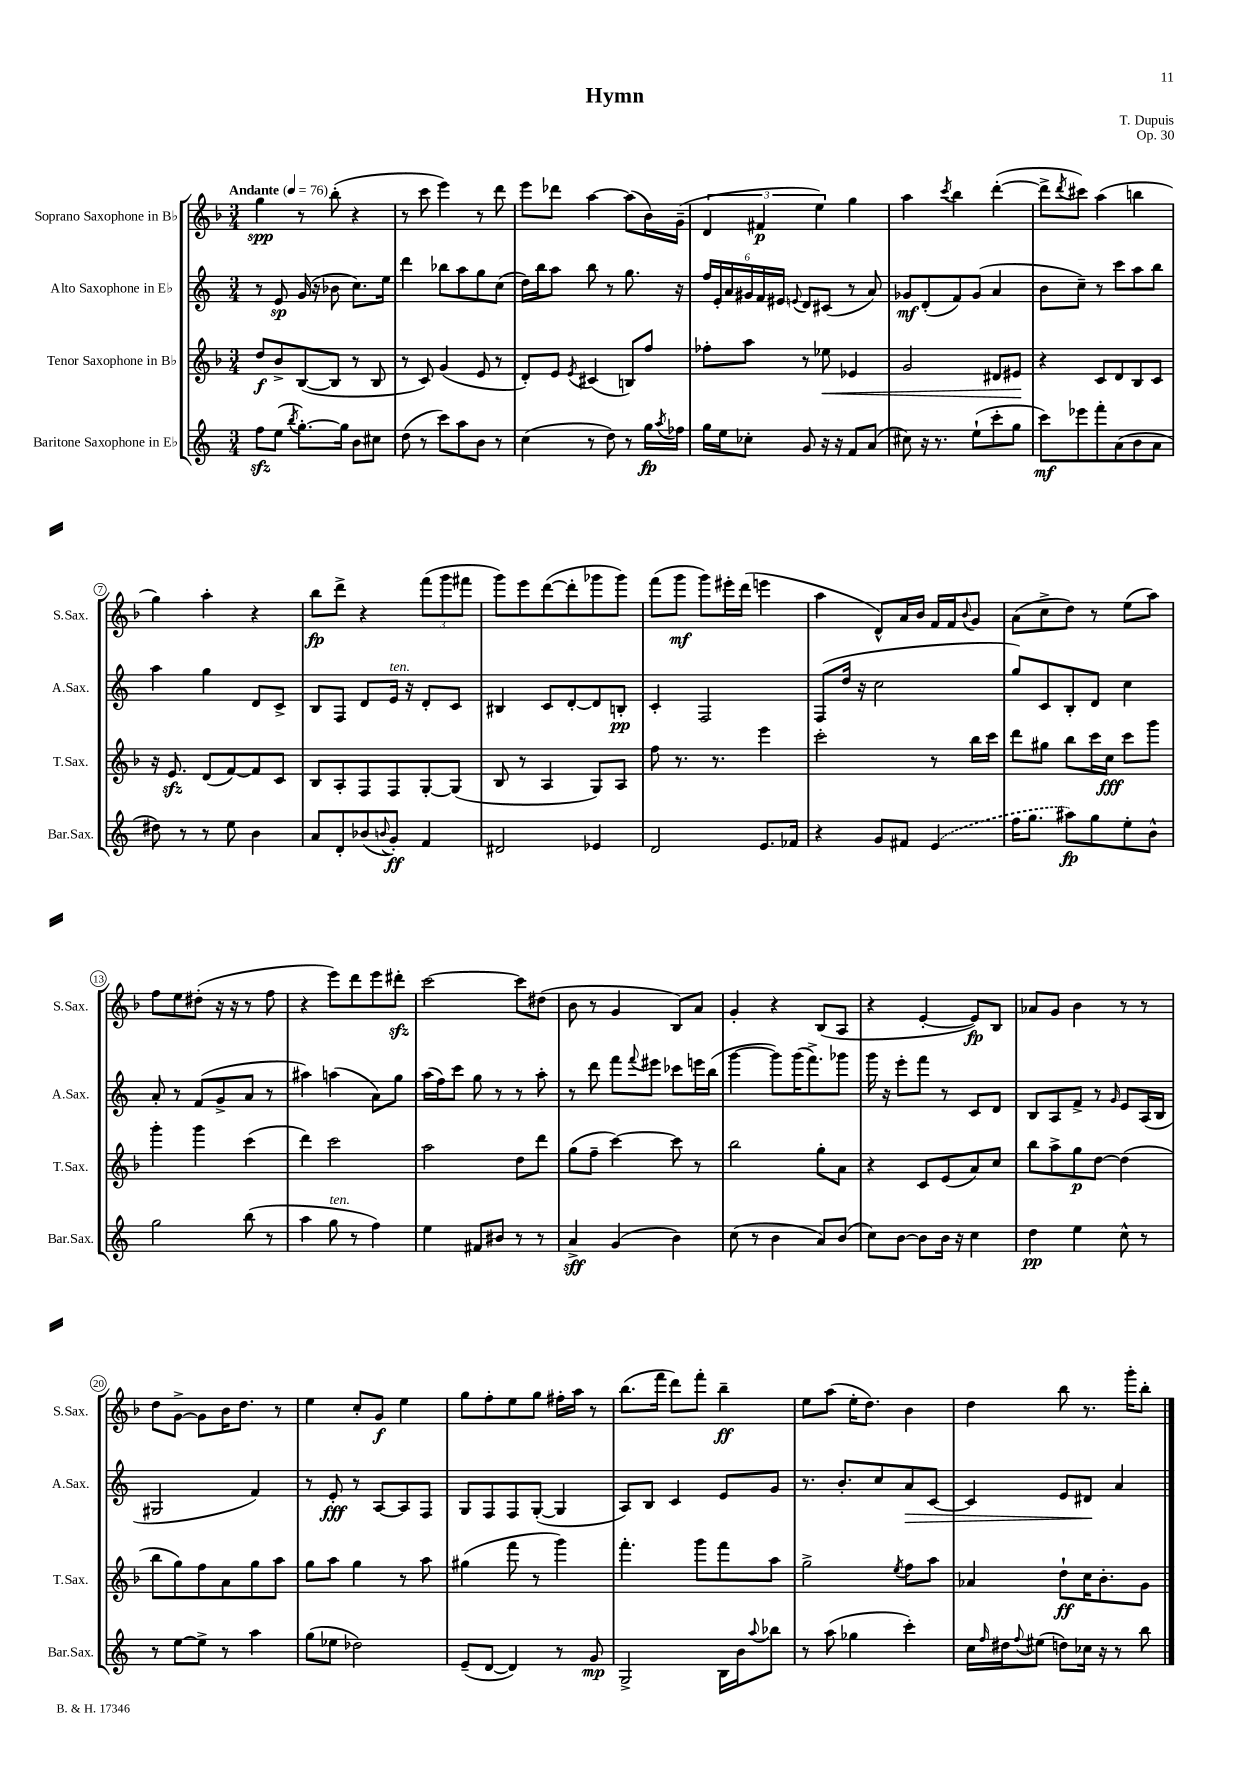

**kern	**kern	**kern	**kern
*staff4	*staff3	*staff2	*staff1
*clefG2	*clefG2	*clefG2	*clefG2
*k[]	*k[b-]	*k[]	*k[b-]
*M3/4	*M3/4	*M3/4	*M3/4
*MM76	*MM76	*MM76	*MM76
8ff\L	8dd/L	8r	4gg\
(8ee\J	8b-^/	8e/	.
8qbb/	.	.	.
[8.gg'\L)	([8B-/	(16g/	8r
.	.	16r	.
.	8B-/]J	8b-\	(8bb-'\
16gg\]Jk	.	.	.
8b\L	8r	8.cc\L)	4r
8cc#\J	8B-/	.	.
.	.	16ee\Jk	.
=	=	=	=
(8dd\	8r	4ddd\	8r
8r	8c/)	.	8ccc\
8ccc\L)	(4g/	8bb-\L	4eee\)
8aa\	.	8aa\	.
8b\J	8e/	8gg\	8r
8r	8r	(8cc\J	8ddd\
=	=	=	=
(4cc\	8d'/L)	16dd\LL)	8eee\L
.	.	16bb\J	.
.	8e/J	8aa\J	8ddd-\J
.	8qe/	.	.
8r	(4c#/	8bb\	[4aa\
8dd\)	.	8r	.
8r	8B/L)	8.gg\	(8aa\]L
16gg\LL	8ff/J	.	16b-\L)
8qaa/	.	.	.
16ff-\JJ	.	16r	(16g~\JJ
=	=	=	=
16gg\LL	8ff-'\L	24ff/LL	6d/
.	.	24e'/	.
16ee\J	.	.	.
.	.	24a/	.
8cc-'\J	8aa\J	24g#/	.
.	.	24f/	6f#/
.	.	24e#/JJ	.
.	.	8qqe/	.
8g/	8r	8d/L	.
.	.	.	6ee\)
16r	8ee-\	(8c#/J	.
16r	.	.	.
8f/L	4e-/	8r	4gg\
(8a/J	.	8a/)	.
=	=	=	=
8cc#\)	2g/	8g-/L	4aa\
16r	.	(8d'/	.
8.r	.	.	.
.	.	.	8qccc/
.	.	8f/)	4bb-\
(8ee`\L	.	(8g-/J	.
8ccc'\	8d#/L	4a/	([4ddd'\
8gg\J	8e#/J	.	.
=	=	=	=
8ccc\L)	4r	8b\L	8ddd^\]L
.	.	.	8qddd/
8eee-\	.	8cc~\J)	8ccc#\J)
8fff'\	8c/L	8r	(4aa\
(8a\	8d/	8ccc\L	.
8b\	8B-/	8aa\	4bb\
8a\J	8c/J	8bb\J	.
=	=	=	=
8dd#\)	16r	4aa\	4gg\)
.	8.e/	.	.
8r	.	.	.
8r	(8d/L	4gg\	4aa'\
8ee\	[8f/)	.	.
4b\	8f/]	8d/L	4r
.	8c/J	8c^/J	.
=	=	=	=
8a/L	8B-/L	8B/L	8bb-\L
8d'/	8A'/	8F/J	8ddd^\J
(8b-/	8F/	8d/L	4r
8qqb/	.	.	.
8g'/J)	8F/	16e/Jk	.
.	.	16r	.
4f/	[8G'/	8d'/L	(12fff\L
.	.	.	12ggg\
.	(8G/]J	8c/J	.
.	.	.	12fff#\J
=	=	=	=
2d#/	8B-/	4B#/	8ggg\L)
.	8r	.	8eee\
.	4A/	8c/L	([8ddd\
.	.	[8d'/	8ddd'\]
4e-/	8G/L)	8d/]	8ggg-\
.	8A/J	8B'/J	8ggg-\J)
=	=	=	=
2d/	8ff\	4c'/	(8fff\L
.	8.r	.	8ggg\J
.	.	2F/	8ggg\L)
.	8.r	.	.
.	.	.	16eee#'\L
.	.	.	(16ddd\JJ
8.e/L	4eee\	.	4eee\
16f-/Jk	.	.	.
=	=	=	=
4r	2ccc'\	(8F/L	4aa\
.	.	16dd/Jk	.
.	.	16r	.
8g/L	.	2cc\	8d^^/L)
8f#/J	.	.	16a/L
.	.	.	16b-/JJ
(4e/	8r	.	16f/LL
.	.	.	16f/J
.	.	.	8qqb-/
.	16bb-\LL	.	8g/J
.	16ccc\JJ	.	.
=	=	=	=
16ff\LK	8ddd\L	8gg/L)	(8a\L
8.gg\J	.	.	.
.	8gg#\J	8c/	8cc^\
8aa#\L)	8bb-\L	8B'/	8dd\J)
8gg\	16ccc\L	8d/J	8r
.	16cc\JJ	.	.
8ee'\	8ccc\L	4cc\	(8ee\L
8b^^\J	8ggg\J	.	8aa\J)
=	=	=	=
2gg\	4ggg'\	8a'/	8ff\L
.	.	8r	8ee\
.	4ggg\	(8f/L	(8dd#'\J
.	.	8g^/	16r
.	.	.	16r
(8bb\	(4ccc\	8a/J	8r
8r	.	8r	8ff\
=	=	=	=
4aa\	4ddd\)	4aa#\)	4r
8gg\	2ccc\	(4aa\	8eee\L)
8r	.	.	8ddd\
4ff\)	.	8a\L)	8eee\
.	.	8gg\J	8ddd#'\J
=	=	=	=
4ee\	2aa\	(16aa\LL	[2ccc\
.	.	16ff\J)	.
.	.	8ccc\J	.
8f#/L	.	8gg\	.
8b#/J	.	8r	.
8r	8dd\L	8r	8ccc\]L
8r	8ddd\J	8aa'\	(8dd#\J
=	=	=	=
4a^/	(8gg\L	8r	8b-\
.	8ff~\J	8ddd\	8r
(4g/	[4ccc\)	8fff\L	4g/
.	.	8qqfff/	.
.	.	8eee#\J	.
4b\)	8ccc\]	8ccc-\L	8B-/L)
.	8r	16eee\L	8a/J
.	.	(16bb\JJ	.
=	=	=	=
(8cc\	2bb-\	[4ggg\	4g'/
8r	.	.	.
4b\	.	8ggg\]L)	4r
.	.	(16ggg\K	.
.	.	8.fff^\)	.
8a/L)	8gg'\L	.	(8B-/L
(8b/J	8a\J	8ggg-\J	8A/J
=	=	=	=
8cc\L)	4r	16ggg\	4r
.	.	16r	.
[8b\J	.	8eee'\L	.
8b\]L	8c/L	8fff\J	[4e'/
16b\Jk	(8e/	8r	.
16r	.	.	.
4cc\	8a/)	8c/L	8e/]L)
.	8cc/J	8d/J	8B-/J
=	=	=	=
4dd\	8bb-\L	8B/L	8a-/L
.	8aa^\	8A/	8g/J
4ee\	8gg\	8f^/J	4b-\
.	[8dd\J	8r	.
.	.	16qqg/	.
8cc^^\	(4dd\]	8e/L	8r
8r	.	(16A/L	8r
.	.	16B/JJ	.
=	=	=	=
8r	8bb-\L	2G#/	8dd\L
[8ee\L	8gg\)	.	[8g^\J
8ee^\]J	8ff\	.	8g\]L
8r	8a\	.	16b-\K
.	.	.	8.dd\J
4aa\	8gg\	4f/)	.
.	8aa\J	.	8r
=	=	=	=
(8gg\L	8gg\L	8r	4ee\
8ee-\J	8aa\J	8e'/	.
2dd-\)	4gg\	8r	8cc'/L
.	.	[8A/L	8g/J
.	8r	8A/]	4ee\
.	8aa\	8F/J	.
=	=	=	=
(8e~/L	(4gg#\	8G/L	8gg\L
[8d/J	.	8F/	8ff'\
4d/])	8fff\	8F/	8ee\
.	8r	([8G'/J	8gg\J
8r	4ggg\)	4G/]	16ff#'\LL
.	.	.	16aa\JJ
8g/	.	.	8r
=	=	=	=
2G^/	4.fff'\	8A/L)	(8.bb-\L
.	.	8B/J	.
.	.	.	16fff\Jk
.	.	4c/	8ddd\L)
.	8ggg\L	.	8fff'\J
16B\LL	8fff\	8e/L	4bb-~\
16b\J	.	.	.
8qqaa/	.	.	.
8bb-\J	8aa\J	8g/J	.
=	=	=	=
8r	2gg^\	8.r	8ee\L
(8aa\	.	.	(8aa\J
.	.	8.b'/L	.
4gg-\	.	.	16ee'\LK
.	.	.	8.dd\J)
.	.	8cc/	.
.	8qee/	.	.
4ccc'\)	8ff\L	8a/	4b-\
.	8aa\J	[8c/J	.
=	=	=	=
16cc\LL	4a-/	4c/]	4dd\
16qqff/	.	.	.
16dd#\J	.	.	.
8qqff/	.	.	.
(8ee#\J	.	.	.
8dd\L)	8dd`\L	8e/L	8bb-\
16cc-\Jk	16cc\K	8d#/J	8.r
16r	8.b-'\	.	.
8r	.	4a/	.
.	.	.	16ggg'\LK
8bb\	8g\J	.	8bb-'\J
==	==	==	==
*-	*-	*-	*-
